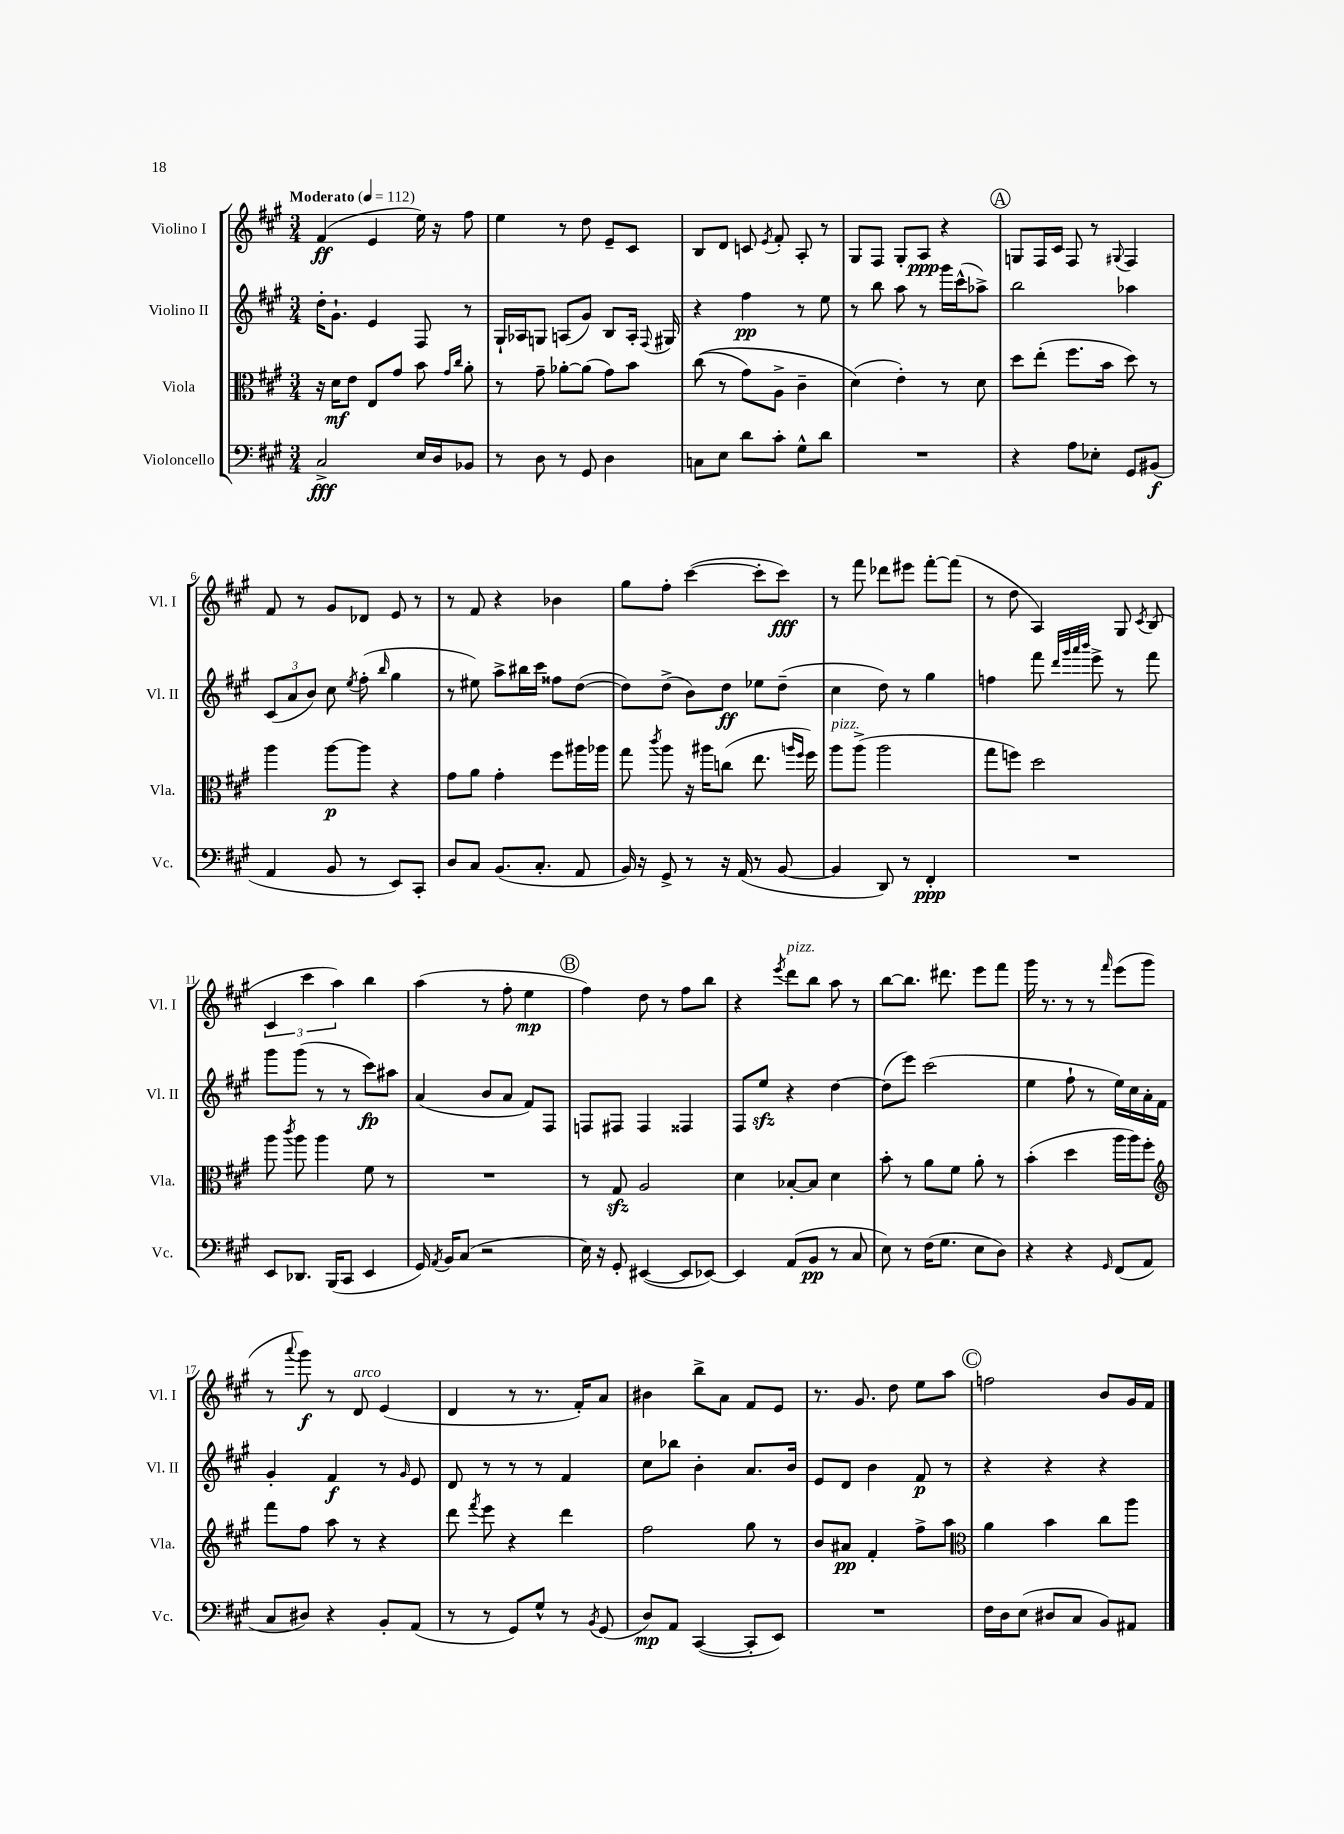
<<
\new StaffGroup <<
\new Staff = "s0" \with { instrumentName = "Violino I" shortInstrumentName = "Vl. I" } {
    \clef treble \key a \major \numericTimeSignature \time 3/4 \tempo "Moderato" 4 = 112
    \autoBeamOff fis'4\ff( e'4 e''16) r16 fis''8 |
    e''4 r8 d''8 e'8[-- cis'8] |
    b8[ d'8] c'8 \acciaccatura { e'8 } fis'8-. a8-. r8 |
    gis8[ fis8] gis8[-. a8]\ppp r4 |
    \mark \markup { \circle "A" } g8[ fis16 cis'16] fis8 r8 \appoggiatura { gis8 } fis4 |
    fis'8 r8 gis'8[ des'8] e'8 r8 |
    r8 fis'8 r4 bes'4 |
    gis''8[ fis''8]-. cis'''4~( cis'''8[-. cis'''8]\fff) |
    r8 fis'''8 des'''8[ eis'''8] fis'''8[~-. fis'''8]( |
    r8 d''8 a4) gis8 \acciaccatura { cis'8 } b8( |
    \tuplet 3/2 { cis'4 cis'''4 a''4) } b''4 |
    a''4( r8 fis''8-. e''4\mp |
    \mark \markup { \circle "B" } fis''4) d''8 r8 fis''8[ b''8] |
    r4 \acciaccatura { e'''8 } d'''8[^\markup { \italic "pizz." } b''8] a''8 r8 |
    b''8[~ b''8.] dis'''8. e'''8[ fis'''8] |
    gis'''16 r8. r8 r8 \grace { fis'''16 } e'''8[( gis'''8] |
    r8 \appoggiatura { a'''8 } gis'''8\f) r8 d'8^\markup { \italic "arco" } e'4( |
    d'4 r8 r8. fis'16[-.) a'8] |
    bis'4 b''8[-> a'8] fis'8[ e'8] |
    r8. gis'8. d''8 e''8[ a''8] |
    \mark \markup { \circle "C" } f''2 b'8[ gis'16 fis'16] \bar "|." |
}
\new Staff = "s1" \with { instrumentName = "Violino II" shortInstrumentName = "Vl. II" } {
    \clef treble \key a \major \numericTimeSignature \time 3/4
    \autoBeamOff d''16[-. gis'8.]-! e'4 fis8 r8 |
    gis16[-! aes16 g8] a8[( gis'8]) b8[ a16]-. \appoggiatura { fis8 } gis16 |
    r4 fis''4\pp r8 e''8 |
    r8 b''8 a''8 r8 gis'''16[ cis'''16-^( aes''8]->) |
    \mark \markup { \circle "A" } b''2 aes''4 |
    \tuplet 3/2 { cis'8[( a'8 b'8]) } cis''8 \acciaccatura { e''8 } fis''8-.( \grace { b''16 } gis''4 |
    r8 eis''8) a''8[-> bis''16 cis'''16] fisis''8[ d''8]~( |
    d''8[) d''8]->( b'8[) d''8]\ff ees''8[ d''8]--( |
    cis''4 d''8) r8 gis''4 |
    f''4 fis'''8 \grace { d'''32[ gis'''32 a'''32 b'''32] } e'''8-> r8 fis'''8 |
    gis'''8[ gis'''8]( r8 r8 cis'''8[\fp) ais''8] |
    a'4( b'8[ a'8] fis'8[) fis8] |
    \mark \markup { \circle "B" } f8[ fis8] fis4 fisis4 |
    fis8[ e''8]\sfz r4 d''4~ |
    d''8[( e'''8]) cis'''2( |
    e''4 fis''8-! r8 e''16[) cis''16 a'16-. fis'16] |
    gis'4-. fis'4\f r8 \grace { gis'16 } e'8 |
    d'8 r8 r8 r8 fis'4 |
    cis''8[ bes''8] b'4-. a'8.[ b'16] |
    e'8[ d'8] b'4 fis'8\p r8 |
    \mark \markup { \circle "C" } r4 r4 r4 \bar "|." |
}
\new Staff = "s2" \with { instrumentName = "Viola" shortInstrumentName = "Vla." } {
    \clef alto \key a \major \numericTimeSignature \time 3/4
    \autoBeamOff r16 d'16[\mf e'8] e8[ gis'8] b'8 \grace { gis'16[ cis''16] } a'8-. |
    r8 gis'8-- aes'8[~-. aes'8]( gis'8[) b'8] |
    cis''8(\( r8 gis'8[) a8]-> cis'4-- |
    d'4(\) e'4-.) r8 d'8 |
    \mark \markup { \circle "A" } d''8[ e''8]-.( fis''8.[ b'16] d''8) r8 |
    a''4 a''8[~\p a''8] r4 |
    gis'8[ a'8] gis'4-. fis''8[ ais''16 aes''16] |
    gis''8 \acciaccatura { cis'''8 } a''8 r16 ais''16[ c''8]( e''8. \grace { a''16[ fis''16] } fis''16) |
    a''8[^\markup { \italic "pizz." } a''8]->( a''2 |
    gis''8[ f''8]) d''2 |
    a''8 \acciaccatura { cis'''8 } a''8 a''4 fis'8 r8 |
    R2. |
    \mark \markup { \circle "B" } r8 gis8\sfz a2 |
    d'4 bes8[~-. bes8] d'4 |
    b'8-. r8 a'8[ fis'8] a'8-. r8 |
    b'4-.( d''4 a''16[ a''16) fis''8]-. |
    \clef treble fis'''8[ fis''8] a''8 r8 r4 |
    d'''8 \acciaccatura { fis'''8 } e'''8 r4 d'''4 |
    fis''2 gis''8 r8 |
    b'8[ ais'8]\pp fis'4-. fis''8[-> a''8] |
    \mark \markup { \circle "C" } \clef alto a'4 b'4 cis''8[ a''8] \bar "|." |
}
\new Staff = "s3" \with { instrumentName = "Violoncello" shortInstrumentName = "Vc." } {
    \clef bass \key a \major \numericTimeSignature \time 3/4
    \autoBeamOff cis2->\fff e16[ d16 bes,8] |
    r8 d8 r8 gis,8 d4 |
    c8[ e8] d'8[ cis'8]-. gis8[-^ d'8] |
    R2. |
    \mark \markup { \circle "A" } r4 a8[ ees8]-. gis,8[ bis,8]\f( |
    a,4 b,8 r8 e,8[) cis,8]-. |
    d8[ cis8] b,8.[( cis8.]-. a,8 |
    b,16) r16 gis,8-> r8 r16 a,16( r8 b,8~ |
    b,4 d,8) r8 fis,4-.\ppp |
    R2. |
    e,8[ des,8.] b,,16[( cis,8] e,4 |
    gis,16) \acciaccatura { a,8 } b,16[ cis8]( r2 |
    \mark \markup { \circle "B" } e16) r16 gis,8-. eis,4~( eis,8[ ees,8]~) |
    ees,4 a,8[( b,8]\pp r8 cis8 |
    e8) r8 fis16[( gis8.] e8[ d8]) |
    r4 r4 \grace { gis,16 } fis,8[( a,8] |
    cis8[ dis8]) r4 b,8[-. a,8]( |
    r8 r8 gis,8[) gis8]-^ r8 \acciaccatura { b,8 } gis,8( |
    d8[\mp) a,8] cis,4~( cis,8[-. e,8]) |
    R2. |
    \mark \markup { \circle "C" } fis16[ d16 e8]( dis8[ cis8] b,8[) ais,8] \bar "|." |
}
>>
>>
